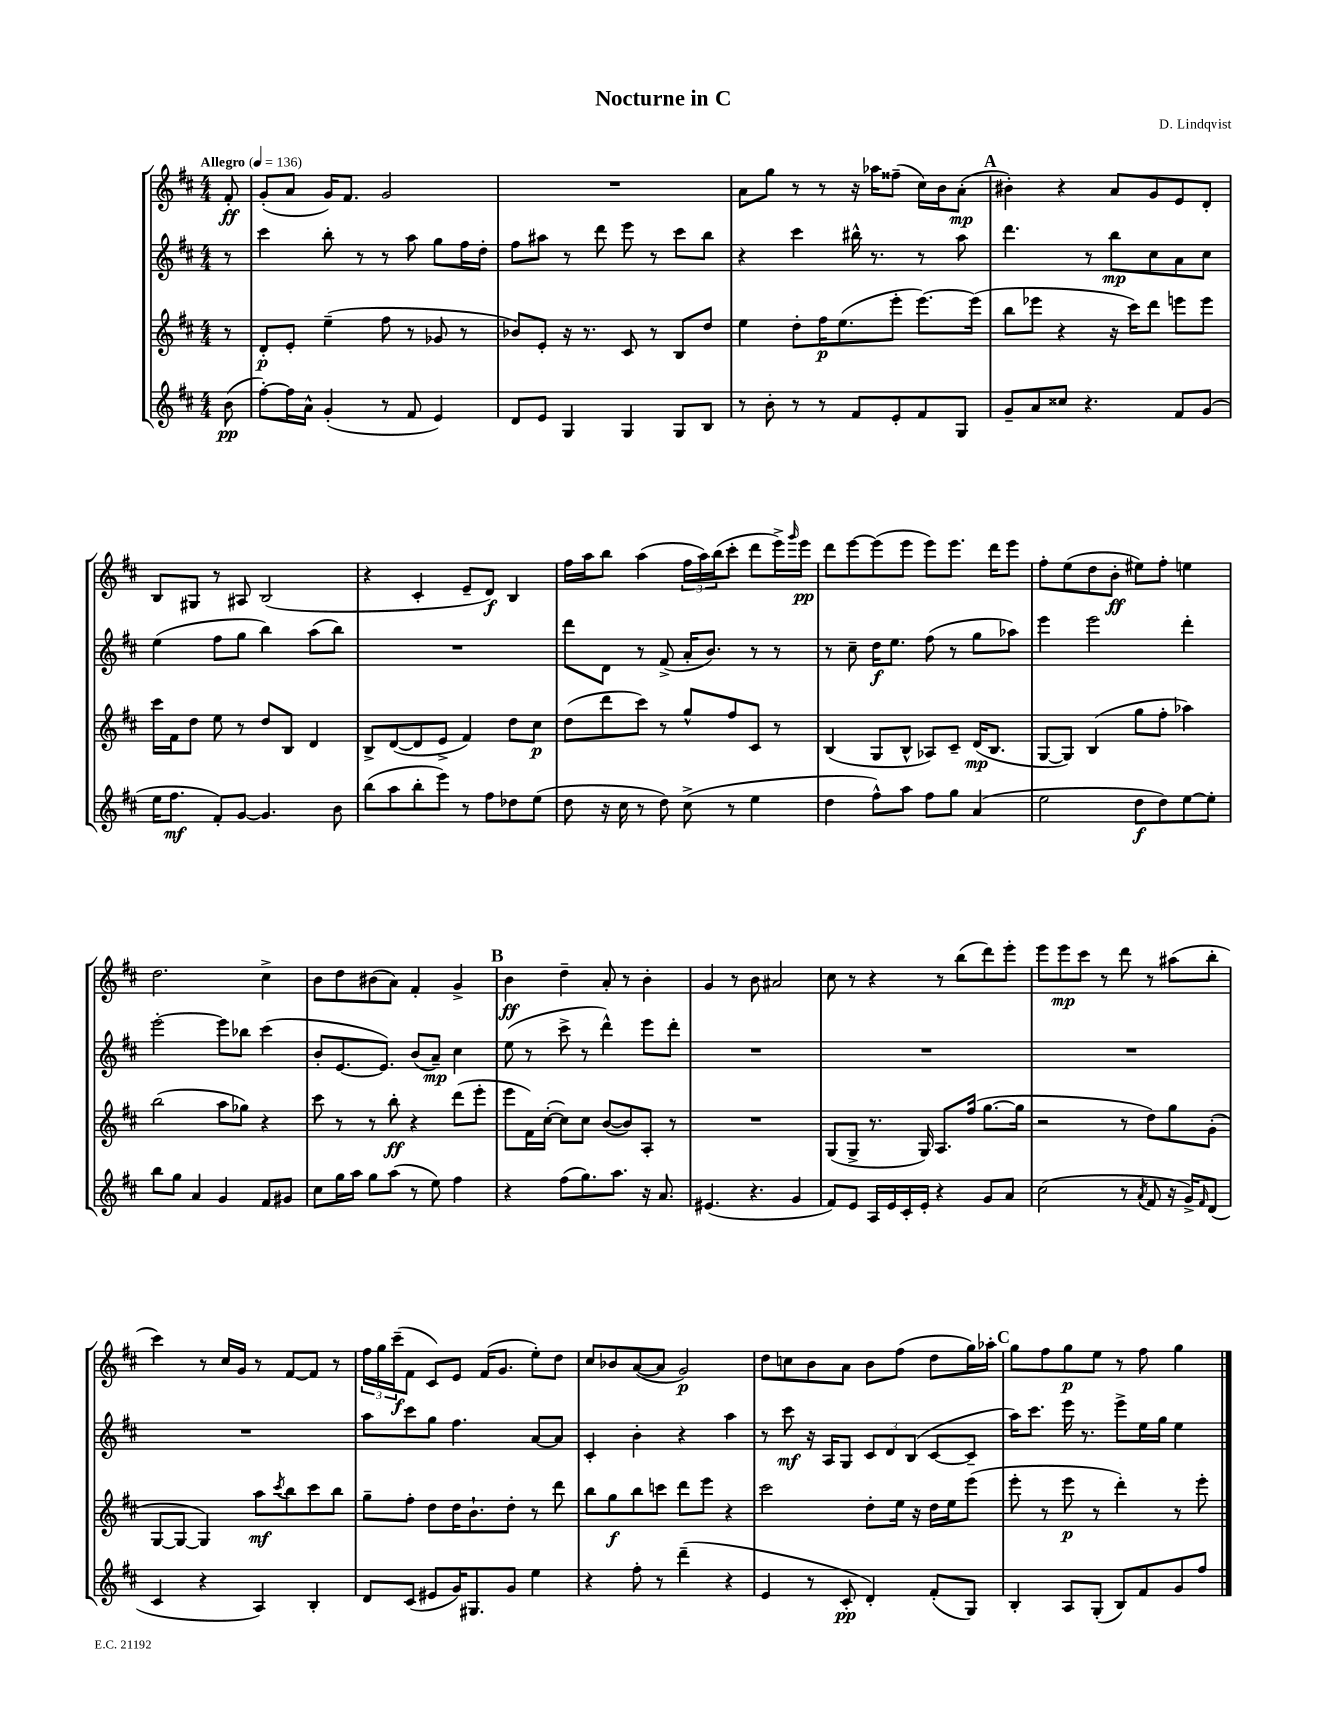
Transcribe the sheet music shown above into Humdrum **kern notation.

**kern	**dynam	**kern	**dynam	**kern	**dynam	**kern	**dynam
*part4	*part4	*part3	*part3	*part2	*part2	*part1	*part1
*staff4	*staff4	*staff3	*staff3	*staff2	*staff2	*staff1	*staff1
*clefG2	*	*clefG2	*	*clefG2	*	*clefG2	*
*k[f#c#]	*	*k[f#c#]	*	*k[f#c#]	*	*k[f#c#]	*
*M4/4	*	*M4/4	*	*M4/4	*	*M4/4	*
*MM136	*	*MM136	*	*MM136	*	*MM136	*
=	=	=	=	=	=	=	=
!	!	!	!	!	!	!LO:TX:a:B:t=Allegro	!
(8b\	pp	8r	.	8r	.	8f#'/	ff
=1	=1	=1	=1	=1	=1	=1	=1
[8ff#'\L)	.	8d'/L	p	4ccc#\	.	(8g'/L	.
16ff#\L]	.	8e'/J	.	.	.	8a/J	.
16a^^\JJ	.	.	.	.	.	.	.
(4g'/	.	(4ee~\	.	8bb'\	.	16g/KL)	.
.	.	.	.	.	.	8.f#/J	.
.	.	.	.	8r	.	.	.
8r	.	8ff#\	.	8r	.	2g/	.
8f#/	.	8r	.	8aa\	.	.	.
4e/)	.	8g-X/	.	8gg\L	.	.	.
.	.	8r	.	16ff#\L	.	.	.
.	.	.	.	16dd'\JJ	.	.	.
=2	=2	=2	=2	=2	=2	=2	=2
8d/L	.	8b-X/L)	.	8ff#\L	.	1r	.
8e/J	.	8e'/J	.	8aa#X\J	.	.	.
4G/	.	16r	.	8r	.	.	.
.	.	8.r	.	.	.	.	.
.	.	.	.	8ddd\	.	.	.
4G/	.	8c#/	.	8eee\	.	.	.
.	.	8r	.	8r	.	.	.
8G/L	.	8B/L	.	8ccc#\L	.	.	.
8B/J	.	8dd/J	.	8bb\J	.	.	.
=3	=3	=3	=3	=3	=3	=3	=3
8r	.	4ee\	.	4r	.	8a\L	.
8b'\	.	.	.	.	.	8gg\J	.
8r	.	8dd'\L	.	4ccc#\	.	8r	.
8r	.	16ff#\K	p	.	.	8r	.
.	.	(8.ee\	.	.	.	.	.
8f#/L	.	.	.	16bb#X^^\	.	16r	.
.	.	.	.	8.r	.	16aa-X\KL	.
8e'/	.	8eee'\J	.	.	.	(8ff##X~\J	.
8f#/	.	[8.eee\L)	.	8r	.	16cc#\LL)	.
.	.	.	.	.	.	16b\J	.
8G/J	.	.	.	8aa\	.	(8a'\J	mp
.	.	(16eee\Jk]	.	.	.	.	.
!!LO:REH:place=s1:t=A
=4	=4	=4	=4	=4	=4	=4	=4
8g~/L	.	8bb\L	.	4.ddd\	.	4b#X'\)	.
8a/	.	8eee-X\J	.	.	.	.	.
8cc##X/J	.	4r	.	.	.	4r	.
4.r	.	.	.	8r	.	.	.
.	.	16r	.	8bb\L	mp	8a/L	.
.	.	16ccc#\KL)	.	.	.	.	.
.	.	8ddd\J	.	8cc#\	.	8g/	.
8f#/L	.	8eeen\L	.	8a\	.	8e/	.
(8g/J	.	8eee\J	.	8cc#\J	.	8d'/J	.
!!LO:LB:g=z
=5	=5	=5	=5	=5	=5	=5	=5
16ee\KL	.	16ccc#\LL	.	(4ee\	.	8B/L	.
8.ff#\J	mf	16f#\J	.	.	.	.	.
.	.	8dd\J	.	.	.	8G#X/J	.
8f#'/L)	.	8ee\	.	8ff#\L	.	8r	.
[8g/J	.	8r	.	8gg\J	.	8A#X/	.
4.g/]	.	8dd/L	.	4bb\)	.	(2B/	.
.	.	8B/J	.	.	.	.	.
.	.	4d/	.	(8aa\L	.	.	.
8b\	.	.	.	8bb\J)	.	.	.
=6	=6	=6	=6	=6	=6	=6	=6
(8bb\L	.	8B^/L	.	1r	.	4r	.
8aa\	.	([8d/	.	.	.	.	.
8bb'\	.	8d/]	.	.	.	4c#'/	.
8eee\J)	.	8e^/J	.	.	.	.	.
8r	.	4f#/)	.	.	.	8e~/L	.
8ff#\L	.	.	.	.	.	8d/J)	f
8dd-X\	.	8dd\L	.	.	.	4B/	.
(8ee\J	.	8cc#\J	p	.	.	.	.
=7	=7	=7	=7	=7	=7	=7	=7
8dd\	.	(8dd\L	.	8ddd\L	.	16ff#\LL	.
.	.	.	.	.	.	16aa\J	.
16r	.	8ddd\	.	8d\J	.	8bb\J	.
16cc#\	.	.	.	.	.	.	.
8r	.	8ccc#\J)	.	8r	.	(4aa\	.
8dd\)	.	8r	.	(8f#^/	.	.	.
(8cc#^\	.	8gg^^/L	.	16a'/KL	.	24ff#\LL	.
.	.	.	.	.	.	24aa\)	.
.	.	.	.	8.b/J)	.	.	.
.	.	.	.	.	.	(24bb\J	.
8r	.	8ff#/	.	.	.	8ccc#'\J	.
4ee\	.	8c#/J	.	8r	.	8ddd\L	.
.	.	8r	.	8r	.	16eee^\L)	.
.	.	.	.	.	.	16qqggg/	.
.	.	.	.	.	.	16eee\JJ	pp
=8	=8	=8	=8	=8	=8	=8	=8
4dd\	.	(4B/	.	8r	.	8ddd\L	.
.	.	.	.	8cc#~\	.	[8eee\	.
8ff#^^\L)	.	8G/L	.	16dd\KL	f	(8eee\]	.
.	.	.	.	8.ee\J	.	.	.
8aa\J	.	8B^^/J	.	.	.	8eee\J	.
8ff#\L	.	8A-X/L)	.	(8ff#\	.	8eee\L)	.
8gg\J	.	8c#~/J	.	8r	.	8.eee\J	.
(4a/	.	(16d/KL	mp	8gg\L	.	.	.
.	.	8.B/J	.	.	.	16ddd\KL	.
.	.	.	.	8aa-X\J)	.	8eee\J	.
=9	=9	=9	=9	=9	=9	=9	=9
2ee\	.	[8G/L	.	4eee\	.	8ff#'\L	.
.	.	8G/J])	.	.	.	(8ee\	.
.	.	(4B/	.	2eee\	.	8dd\	.
.	.	.	.	.	.	8b'\J	ff
8dd\L	f	8gg\L	.	.	.	8ee#X\L)	.
8dd\)	.	8ff#'\J	.	.	.	8ff#'\J	.
[8ee\	.	4aa-X\)	.	4ddd'\	.	4een\	.
8ee'\J]	.	.	.	.	.	.	.
!!LO:LB:g=z
=10	=10	=10	=10	=10	=10	=10	=10
8bb\L	.	(2bb\	.	[2eee'\	.	2.dd\	.
8gg\J	.	.	.	.	.	.	.
4a/	.	.	.	.	.	.	.
4g/	.	8aa\L	.	8eee\L]	.	.	.
.	.	8gg-X\J)	.	8bb-X\J	.	.	.
8f#/L	.	4r	.	(4ccc#\	.	4cc#^\	.
8g#X/J	.	.	.	.	.	.	.
=11	=11	=11	=11	=11	=11	=11	=11
8cc#\L	.	8ccc#\	.	8b'/L	.	8b\L	.
16gg\L	.	8r	.	[8.e/	.	8dd\	.
16aa\JJ	.	.	.	.	.	.	.
8gg\L	.	8r	.	.	.	(8b#X\	.
.	.	.	.	8.e/J])	.	.	.
(8aa\J	.	8bb'\	ff	.	.	8a\J)	.
8r	.	4r	.	(8b/L	.	4f#'/	.
8ee\)	.	.	.	8a~/J)	mp	.	.
4ff#\	.	(8ddd\L	.	4cc#\	.	4g^/	.
.	.	8eee'\J	.	.	.	.	.
!!LO:REH:place=s1:t=B
=12	=12	=12	=12	=12	=12	=12	=12
4r	.	8eee\L	.	(8ee\	.	4b\	ff
.	.	16f#\L)	.	8r	.	.	.
.	.	([16cc#'\JJ	.	.	.	.	.
(8ff#\L	.	8cc#\L])	.	8ccc#^\	.	4dd~\	.
8.gg\)	.	8cc#\J	.	8r	.	.	.
.	.	([8b/L	.	4ddd^^\)	.	8a'/	.
8.aa\J	.	.	.	.	.	.	.
.	.	8b/])	.	.	.	8r	.
16r	.	8A'/J	.	8eee\L	.	4b'\	.
8.a/	.	.	.	.	.	.	.
.	.	8r	.	8ddd'\J	.	.	.
=13	=13	=13	=13	=13	=13	=13	=13
(4.e#X/	.	1r	.	1r	.	4g/	.
.	.	.	.	.	.	8r	.
4.r	.	.	.	.	.	8b\	.
.	.	.	.	.	.	2a#X/	.
4g/	.	.	.	.	.	.	.
=14	=14	=14	=14	=14	=14	=14	=14
8f#/L)	.	(8G/L	.	1r	.	8cc#\	.
8e/J	.	8G^/J	.	.	.	8r	.
16A/LL	.	8.r	.	.	.	4r	.
16e/	.	.	.	.	.	.	.
16c#'/	.	.	.	.	.	.	.
16e'/JJ	.	16G/)	.	.	.	.	.
4r	.	8.A/L	.	.	.	8r	.
.	.	.	.	.	.	(8bb\L	.
.	.	(16ff#/Jk	.	.	.	.	.
8g/L	.	[8.gg\L	.	.	.	8ddd\)	.
8a/J	.	.	.	.	.	8eee'\J	.
.	.	16gg\Jk]	.	.	.	.	.
=15	=15	=15	=15	=15	=15	=15	=15
(2cc#\	.	2r	.	1r	.	8eee\L	.
.	.	.	.	.	.	8eee\	mp
.	.	.	.	.	.	8ccc#\J	.
.	.	.	.	.	.	8r	.
8r	.	8r	.	.	.	8ddd\	.
8qa/	.	.	.	.	.	.	.
8f#/	.	8dd\L)	.	.	.	8r	.
16r	.	8gg\	.	.	.	(8aa#X\L	.
16g^/KL)	.	.	.	.	.	.	.
16qqf#/	.	.	.	.	.	.	.
(8d/J	.	(8g'\J	.	.	.	8bb'\J	.
!!LO:LB:g=z
=16	=16	=16	=16	=16	=16	=16	=16
4c#/	.	[8G/L	.	1r	.	4ccc#\)	.
.	.	8G/J_	.	.	.	.	.
4r	.	4G/])	.	.	.	8r	.
.	.	.	.	.	.	16cc#/LL	.
.	.	.	.	.	.	16g/JJ	.
4A/)	.	8aa\L	mf	.	.	8r	.
.	.	8qccc#/	.	.	.	.	.
.	.	8bb\	.	.	.	[8f#/L	.
4B'/	.	8ccc#\	.	.	.	8f#/J]	.
.	.	8bb\J	.	.	.	8r	.
=17	=17	=17	=17	=17	=17	=17	=17
8d/L	.	8gg~\L	.	8aa\L	.	24ff#\LL	.
.	.	.	.	.	.	24gg\	.
.	.	.	.	.	.	(24ccc#~\J	f
(8c#/J	.	8ff#'\J	.	8ccc#\	.	8f#\J	.
8e#X/L	.	8dd\L	.	8gg\J	.	8c#/L)	.
16g/K)	.	16dd\K	.	4.ff#\	.	8e/J	.
8.G#X/	.	8.b`\	.	.	.	.	.
.	.	.	.	.	.	(16f#/KL	.
.	.	.	.	.	.	8.g/J	.
8g/J	.	8dd'\J	.	.	.	.	.
4ee\	.	8r	.	[8a/L	.	8ee'\L)	.
.	.	8ddd\	.	8a/J]	.	8dd\J	.
=18	=18	=18	=18	=18	=18	=18	=18
4r	.	8bb\L	.	4c#'/	.	8cc#/L	.
.	.	8gg\	f	.	.	8b-X/	.
8ff#'\	.	8bb\	.	4b'\	.	([8a/	.
8r	.	8cccn\J	.	.	.	8a/J]	.
(4ddd~\	.	8ddd\L	.	4r	.	2g/)	p
.	.	8eee\J	.	.	.	.	.
4r	.	4r	.	4aa\	.	.	.
=19	=19	=19	=19	=19	=19	=19	=19
4e/	.	2ccc#\	.	8r	.	8dd\L	.
.	.	.	.	8ccc#\	mf	8ccn\	.
8r	.	.	.	16r	.	8b\	.
.	.	.	.	16A/KL	.	.	.
8c#'/	pp	.	.	8G/J	.	8a\J	.
4d'/)	.	8dd'\L	.	12c#/L	.	8b\L	.
.	.	.	.	12d/	.	.	.
.	.	16ee\Jk	.	.	.	(8ff#\J	.
.	.	.	.	(12B/J	.	.	.
.	.	16r	.	.	.	.	.
(8f#'/L	.	16dd\LL	.	[8c#/L	.	8dd\L	.
.	.	16ee\J	.	.	.	.	.
8G/J)	.	(8eee\J	.	8c#~/J]	.	16gg\L)	.
.	.	.	.	.	.	16aa-X'\JJ	.
!!LO:REH:place=s1:t=C
=20	=20	=20	=20	=20	=20	=20	=20
4B'/	.	8eee'\	.	16aa\KL)	.	8gg\L	.
.	.	.	.	8.ccc#\J	.	.	.
.	.	8r	.	.	.	8ff#\	.
8A/L	.	8eee\	p	16eee\	.	8gg\	p
.	.	.	.	8.r	.	.	.
(8G'/J	.	8r	.	.	.	8ee\J	.
8B/L)	.	4ddd'\)	.	8eee^\L	.	8r	.
8f#/	.	.	.	16ee\L	.	8ff#\	.
.	.	.	.	16gg\JJ	.	.	.
8g/	.	8r	.	4ee\	.	4gg\	.
8ff#/J	.	8eee'\	.	.	.	.	.
==	==	==	==	==	==	==	==
*-	*-	*-	*-	*-	*-	*-	*-
